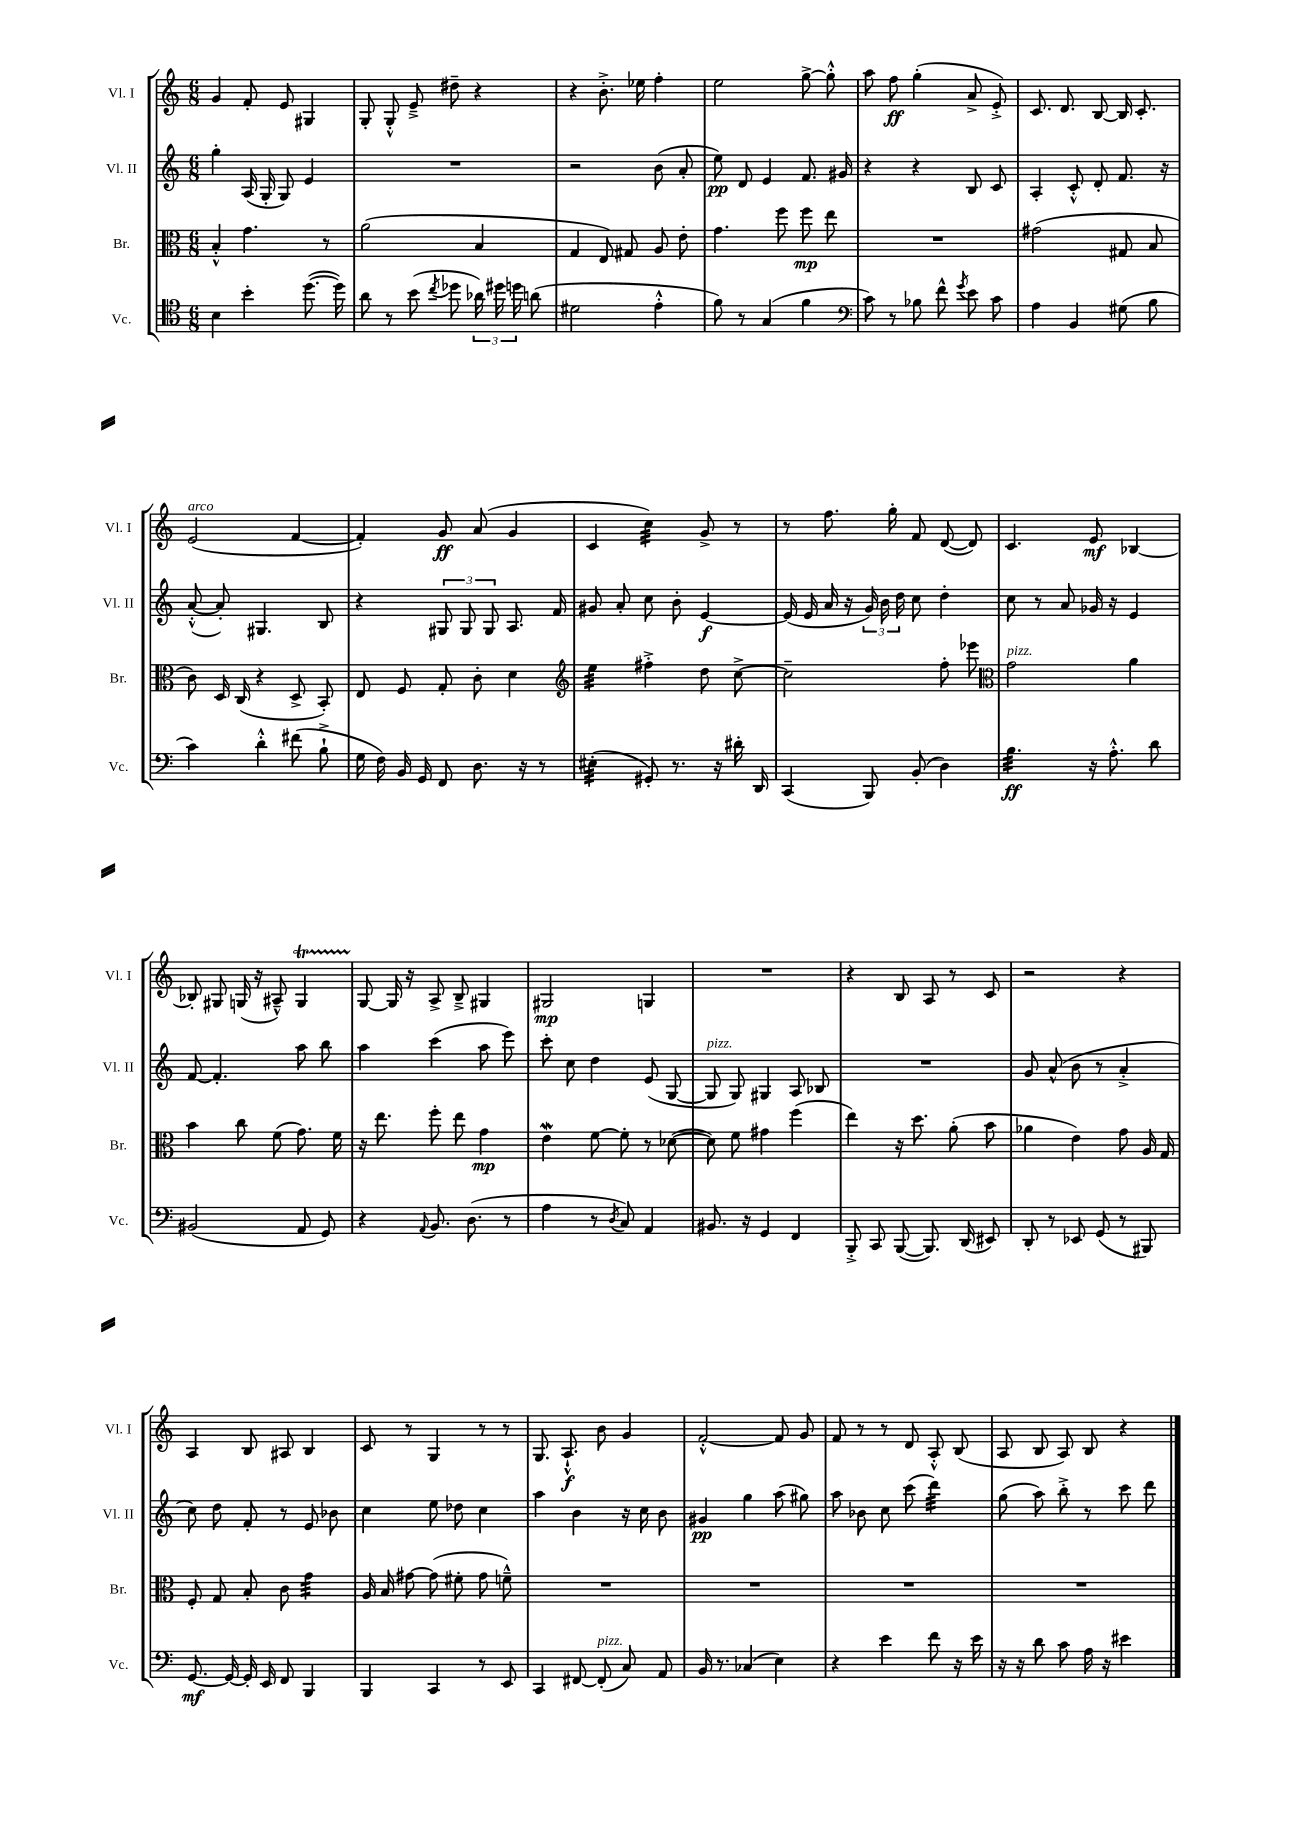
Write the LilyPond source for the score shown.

<<
\new StaffGroup <<
\new Staff = "s0" \with { instrumentName = "Vl. I" shortInstrumentName = "Vl. I" } {
    \clef treble \key c \major \numericTimeSignature \time 6/8
    \autoBeamOff g'4 f'8-. e'8 gis4 |
    g8-. g8-.-^ e'8---> dis''8-- r4 |
    r4 b'8.-.-> ees''16 f''4-. |
    e''2 g''8~-> g''8-.-^ |
    a''8 f''8\ff g''4-.( a'8-> e'8-.->) |
    c'8. d'8. b8~ b16 c'8.-. |
    e'2^\markup { \italic "arco" }( f'4~ |
    f'4-.) g'8\ff a'8( g'4 |
    c'4 c''4:32) g'8-> r8 |
    r8 f''8. g''16-. f'8 d'8~( d'8) |
    c'4. e'8\mf bes4~ |
    bes8-. gis8 g16( r16 ais8---^) g4\startTrillSpan |
    g8~\stopTrillSpan g16 r16 a8-> b8---> gis4 |
    gis2\mp g4 |
    R2. |
    r4 b8 a8 r8 c'8 |
    r2 r4 |
    a4 b8 ais8 b4 |
    c'8 r8 g4 r8 r8 |
    g8. a8.-!-^\f b'8 g'4 |
    f'2~-.-^ f'8 g'8 |
    f'8 r8 r8 d'8 a8-.-^ b8( |
    a8 b8 a8) b8 r4 \bar "|." |
}
\new Staff = "s1" \with { instrumentName = "Vl. II" shortInstrumentName = "Vl. II" } {
    \clef treble \key c \major \numericTimeSignature \time 6/8
    \autoBeamOff g''4-. a16( g16-. g8) e'4 |
    R2. |
    r2 b'8( a'8-. |
    e''8\pp) d'8 e'4 f'8. gis'16 |
    r4 r4 b8 c'8 |
    a4-. c'8-.-^ d'8-. f'8. r16 |
    a'8~-.-^( a'8-.) gis4. b8 |
    r4 \tuplet 3/2 { gis8 gis8 gis8 } a8. f'16 |
    gis'8 a'8-. c''8 b'8-. e'4~\f |
    e'16( e'16 a'16 r16 \tuplet 3/2 { g'16) b'16 d''16 } c''8 d''4-. |
    c''8 r8 a'8 ges'16 r16 e'4 |
    f'8~ f'4.-. a''8 b''8 |
    a''4 c'''4( a''8 e'''8) |
    c'''8-. c''8 d''4 e'8( g8~ |
    g8^\markup { \italic "pizz." } g8) gis4 a8 bes8 |
    R2. |
    g'8 a'8-^( b'8 r8 a'4-.-> |
    c''8) d''8 f'8-. r8 e'8 bes'8 |
    c''4 e''8 des''8 c''4 |
    a''4 b'4 r16 c''16 b'8 |
    gis'4\pp g''4 a''8( gis''8) |
    a''8 bes'8 c''8 c'''8( d'''4:32) |
    g''8( a''8) b''8-.-> r8 c'''8 d'''8 \bar "|." |
}
\new Staff = "s2" \with { instrumentName = "Br." shortInstrumentName = "Br." } {
    \clef alto \key c \major \numericTimeSignature \time 6/8
    \autoBeamOff b4-.-^ g'4. r8 |
    a'2( b4 |
    g4 e8) gis8 a8 e'8-. |
    g'4. f''8 f''8\mp e''8 |
    R2. |
    gis'2( gis8 b8 |
    c'8) d16 c16( r4 d8-> b,8-.) |
    e8 f8 g8-. c'8-. d'4 |
    \clef treble e''4:32 fis''4-.-> d''8 c''8~-> |
    c''2-- f''8-. ees'''8 |
    \clef alto g'2^\markup { \italic "pizz." } a'4 |
    b'4 c''8 f'8( g'8.) f'16 |
    r16 e''8. f''8-. e''8 g'4\mp |
    e'4\mordent f'8~ f'8-. r8 des'8~( |
    des'8) f'8 gis'4 f''4( |
    e''4) r16 d''8. a'8-.( b'8 |
    aes'4 e'4) g'8 a16 g16 |
    f8-. g8 b8-. c'8 g'4:32 |
    a16 b16 gis'8~ gis'8( fis'8-. gis'8 f'8---^) |
    R2. |
    R2. |
    R2. |
    R2. \bar "|." |
}
\new Staff = "s3" \with { instrumentName = "Vc." shortInstrumentName = "Vc." } {
    \clef tenor \key c \major \numericTimeSignature \time 6/8
    \autoBeamOff b4 b'4-. d''8.~( d''16) |
    a'8 r8 b'8( \acciaccatura { c''8 } des''8 \tuplet 3/2 { aes'16) dis''16 d''16 } a'8( |
    dis'2 e'4-.-^ |
    f'8) r8 g4( f'4 |
    \clef bass c'8) r8 bes8 f'8-^ \acciaccatura { g'8 } e'8 c'8 |
    a4 b,4 gis8( b8 |
    c'4) d'4-.-^ fis'8( b8-!-> |
    g16 f16) b,16 g,16 f,8 d8. r16 r8 |
    eis4:32-.( gis,8-.) r8. r16 dis'16-. d,16 |
    c,4( b,,8) b,8-.( d4) |
    b4.:32\ff r16 a8.-.-^ d'8 |
    bis,2( a,8 g,8) |
    r4 \appoggiatura { a,8 } b,8. d8.( r8 |
    a4 r8 \acciaccatura { d8 } c8) a,4 |
    bis,8. r16 g,4 f,4 |
    b,,8-.-> c,8 b,,8~( b,,8.) d,16( eis,8) |
    d,8-. r8 ees,8 g,8( r8 bis,,8) |
    g,8.~\mf g,16~ g,16-. e,16 f,8 b,,4 |
    b,,4 c,4 r8 e,8 |
    c,4 fis,8~ fis,8-.^\markup { \italic "pizz." }( c8) a,8 |
    b,16 r8. ces4( e4) |
    r4 e'4 f'8 r16 e'16 |
    r16 r16 d'8 c'8 a16 r16 eis'4 \bar "|." |
}
>>
>>
\layout { \context { \Score \remove "Bar_number_engraver" } }
